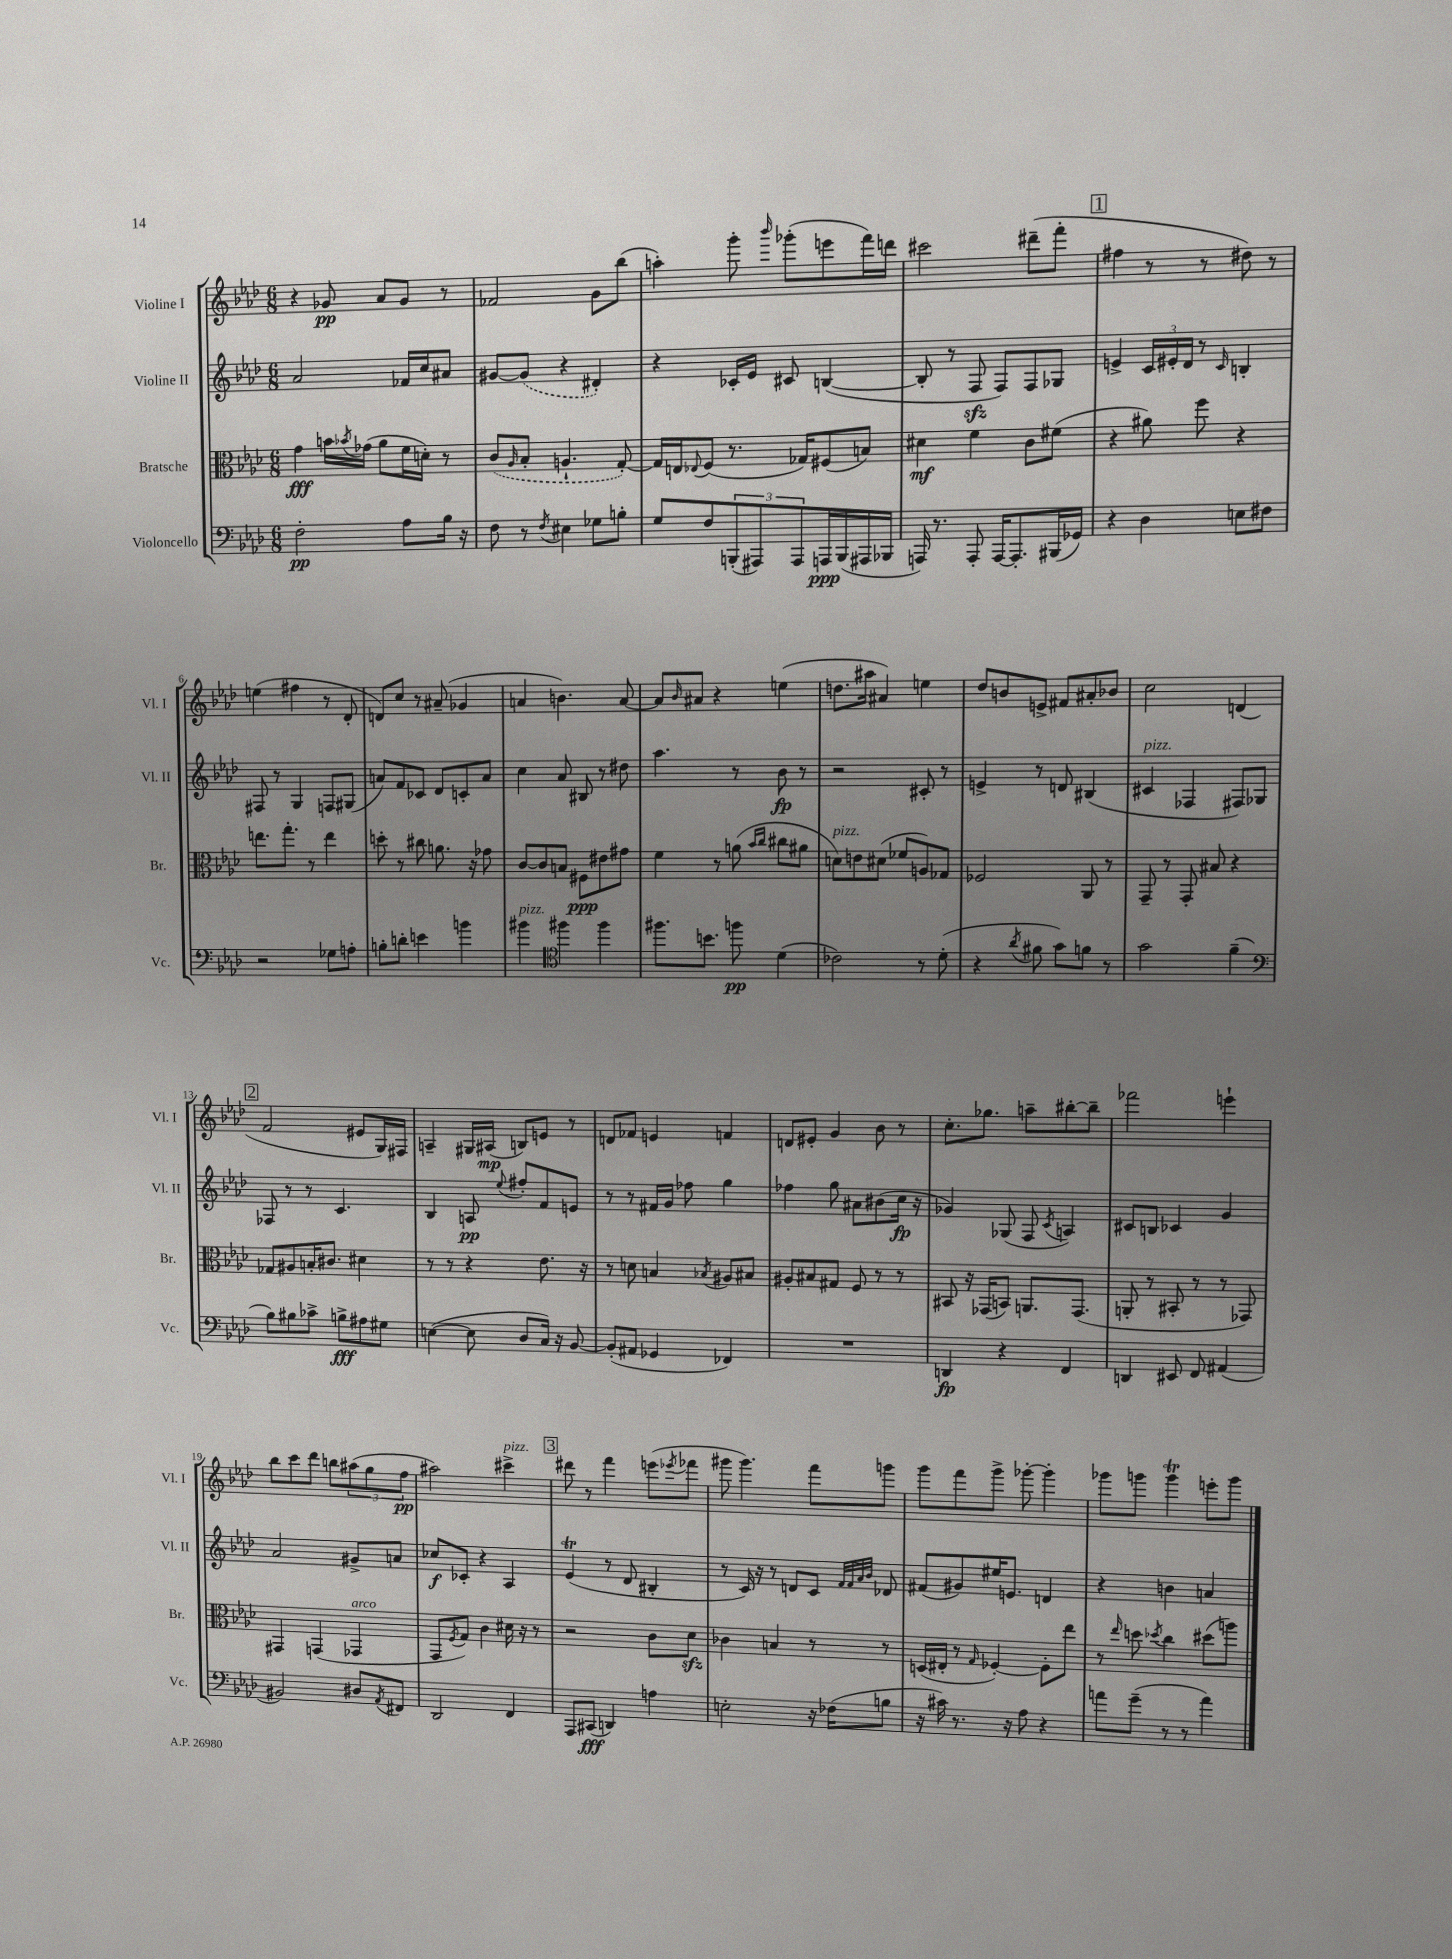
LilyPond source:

<<
\new StaffGroup <<
\new Staff = "s0" \with { instrumentName = "Violine I" shortInstrumentName = "Vl. I" } {
    \clef treble \key aes \major \numericTimeSignature \time 6/8
    r4 ges'8\pp aes'8 ges'8 r8 |
    fes'2 g'8 bes''8( |
    a''4-.) g'''8-. \grace { bes'''16 } ges'''8-.( e'''8 f'''16) d'''16 |
    cis'''2 dis'''8--( f'''8-. |
    \mark \markup { \box "1" } fis''4 r8 r8 dis''8) r8 |
    e''4( fis''4 r8 des'8-. |
    d'8) c''8 r8 ais'8--( ges'4 |
    a'4 b'4.) a'8~ |
    a'8 \grace { bes'16 } ais'8 r4 e''4( |
    d''8. ais''16 ais'4) e''4 |
    des''8 b'8 e'8-> fis'8 ais'8-. bes'8 |
    c''2 d'4( |
    \mark \markup { \box "2" } f'2 eis'8 g16) fis16 |
    a4-- gis16 ais16\mp( b8) e'8 r8 |
    d'8 fes'8 e'4 f'4 |
    d'8 eis'8-. g'4 bes'8 r8 |
    c''8.-. ges''8. a''8-- bis''8~-. bis''8-- |
    fes'''2 e'''4-! |
    bes''8 c'''8 des'''8 b''8 \tuplet 3/2 { ais''8( g''8 f''8\pp } |
    ais''2) cis'''4->^\markup { \italic "pizz." } |
    \mark \markup { \box "3" } dis'''8 r8 f'''4 e'''8( \acciaccatura { ees'''8 } fes'''8 |
    gis'''8 gis'''4.) f'''8 g'''8 |
    g'''8 f'''8 g'''8-> ges'''8~-. ges'''4-. |
    ges'''8 g'''8 g'''4\trill e'''8-. g'''8 \bar "|." |
}
\new Staff = "s1" \with { instrumentName = "Violine II" shortInstrumentName = "Vl. II" } {
    \clef treble \key aes \major \numericTimeSignature \time 6/8
    aes'2 fes'16 c''16 ais'8 |
    gis'8~ \once \slurDashed gis'8( r4 dis'4-.) |
    r4 ces'16-. ees'16 cis'8 b4~( |
    b8-. r8 f8\sfz f8) f8 ges8 |
    \mark \markup { \box "1" } e'4-> \tuplet 3/2 { c'16 eis'16-. des'16 } r8 \grace { c'16 } b4-. |
    fis8 r8 g4 f8 gis8( |
    a'8) f'8 ces'8 des'8 c'8-. a'8 |
    c''4 aes'8 bis8 r8 dis''8 |
    aes''4. r8 bes'8\fp r8 |
    r2 cis'8-. r8 |
    e'4-> r8 d'8 bis4( |
    cis'4^\markup { \italic "pizz." } fes4 fis8) ges8 |
    \mark \markup { \box "2" } fes8 r8 r8 c'4. |
    bes4 a8\pp \appoggiatura { ees''8 } fis''8-. f'8 e'8 |
    r8 r8 fis'16 g'16 fes''8 g''4 |
    fes''4 g''8 ais'8 bis'8( c''16\fp r16 |
    ges'4) ges8( f8 \acciaccatura { c'8 } a4) |
    cis'8 b8 ces'4 g'4 |
    aes'2 gis'8-> a'8 |
    ces''8\f ces'8-. r4 aes4 |
    \mark \markup { \box "3" } ees'4\trill( r8 des'8 bis4-. |
    r8 c'16) r16 r8 d'8 c'8 \grace { f'32 f'32 aes'32 bes'32 } des'8 |
    fis'8( gis'8) eis''16 e'8. d'4 |
    r4 b'4 a'4 \bar "|." |
}
\new Staff = "s2" \with { instrumentName = "Bratsche" shortInstrumentName = "Br." } {
    \clef alto \key aes \major \numericTimeSignature \time 6/8
    g'4\fff b'16 \acciaccatura { bes'8 } ges'16( aes'8 f'16 d'16-.) r8 |
    \once \slurDashed c'8( \grace { aes16 } bes8-. a4.-! g8~-.) |
    g16 e16 \appoggiatura { ees8 } f8( r8. ges16) fis8( b8) |
    dis'4\mf f'4 c'8 fis'8( |
    \mark \markup { \box "1" } r4 ais'8) f''8 r4 |
    e''8. g''8.-. r8 e''4 |
    d''8-. r8 cis''8 a'8. r16 ges'8 |
    c'8~ c'8 b8 fis8\ppp eis'8 gis'8 |
    f'4 r8 a'8( \grace { bes'16 c''16 } cis''8 ais'8 |
    d'8^\markup { \italic "pizz." }) e'8 dis'8( fes'8 a8) ges8 |
    fes2 aes,8 r8 |
    g,8-- r8 g,8-. bis8 r4 |
    \mark \markup { \box "2" } ges8 ais8 b16-. cis'8. dis'4 |
    r8 r8 r4 ees'8. r16 |
    r8 d'8 b4 \acciaccatura { bes8 } ais8 bis8 |
    ais8-. bis8 gis8 f8 r8 r8 |
    bis,8 r16 ges,16( b,8) a,8. ges,8.( |
    a,8-. r8 bis,8-. r8 r8 ges,8) |
    gis,4 g,4( ges,4^\markup { \italic "arco" } |
    g,8 \acciaccatura { f8 } g8) c'4 dis'16 r16 r8 |
    \mark \markup { \box "3" } r2 c'8 des'8\sfz |
    ces'4 b4 r8 r8 |
    d16( eis16-. r8 \grace { g16 } fes4~-.) fes8-. ees''8 |
    r8 \grace { ees''16 } d''8 \acciaccatura { des''8 } c''4 dis''8( a''8) \bar "|." |
}
\new Staff = "s3" \with { instrumentName = "Violoncello" shortInstrumentName = "Vc." } {
    \clef bass \key aes \major \numericTimeSignature \time 6/8
    f2-.\pp aes8 bes16 r16 |
    f8 r8 \acciaccatura { f8 } eis4 ges8 b8-. |
    g8 f8 \tuplet 3/2 { b,,8-.( ais,,8) ais,,8 } a,,16\ppp b,,16( ais,,16 bes,,16 |
    a,,16) r8. a,,8-. a,,16~ a,,8.-. bis,,16( ges,16) |
    \mark \markup { \box "1" } r4 des4 e8 fis8 |
    r2 ges8 a8-. |
    b8-. d'8-. e'4 b'4 |
    bis'4^\markup { \italic "pizz." } \clef tenor fis''4 fis''4 |
    fis''8. b'8. f''8\pp des'4( |
    ces'2) r8 des'8-.( |
    r4 \acciaccatura { aes'8 } fis'8 g'8) f'8 r8 |
    g'2 f'4--( |
    \mark \markup { \box "2" } \clef bass bes8) bis8 ces'8-> b8->\fff ais8 gis8 |
    e4~( e8 des8 c16) r16 bes,8~ |
    bes,8-.( ais,8 ges,4 fes,4) |
    R2. |
    d,4\fp r4 f,4 |
    d,4 eis,8 f,8 ais,4( |
    bis,2) dis8 \acciaccatura { aes,8 } fis,8 |
    des,2 f,4 |
    \mark \markup { \box "3" } aes,,8 cis,8\fff( d,4) a4 |
    e2-. r16 fes16( b8 |
    r16 cis'16) r8. r16 aes8 r4 |
    a'8 g'8--( r8 r8 a'4) \bar "|." |
}
>>
>>
